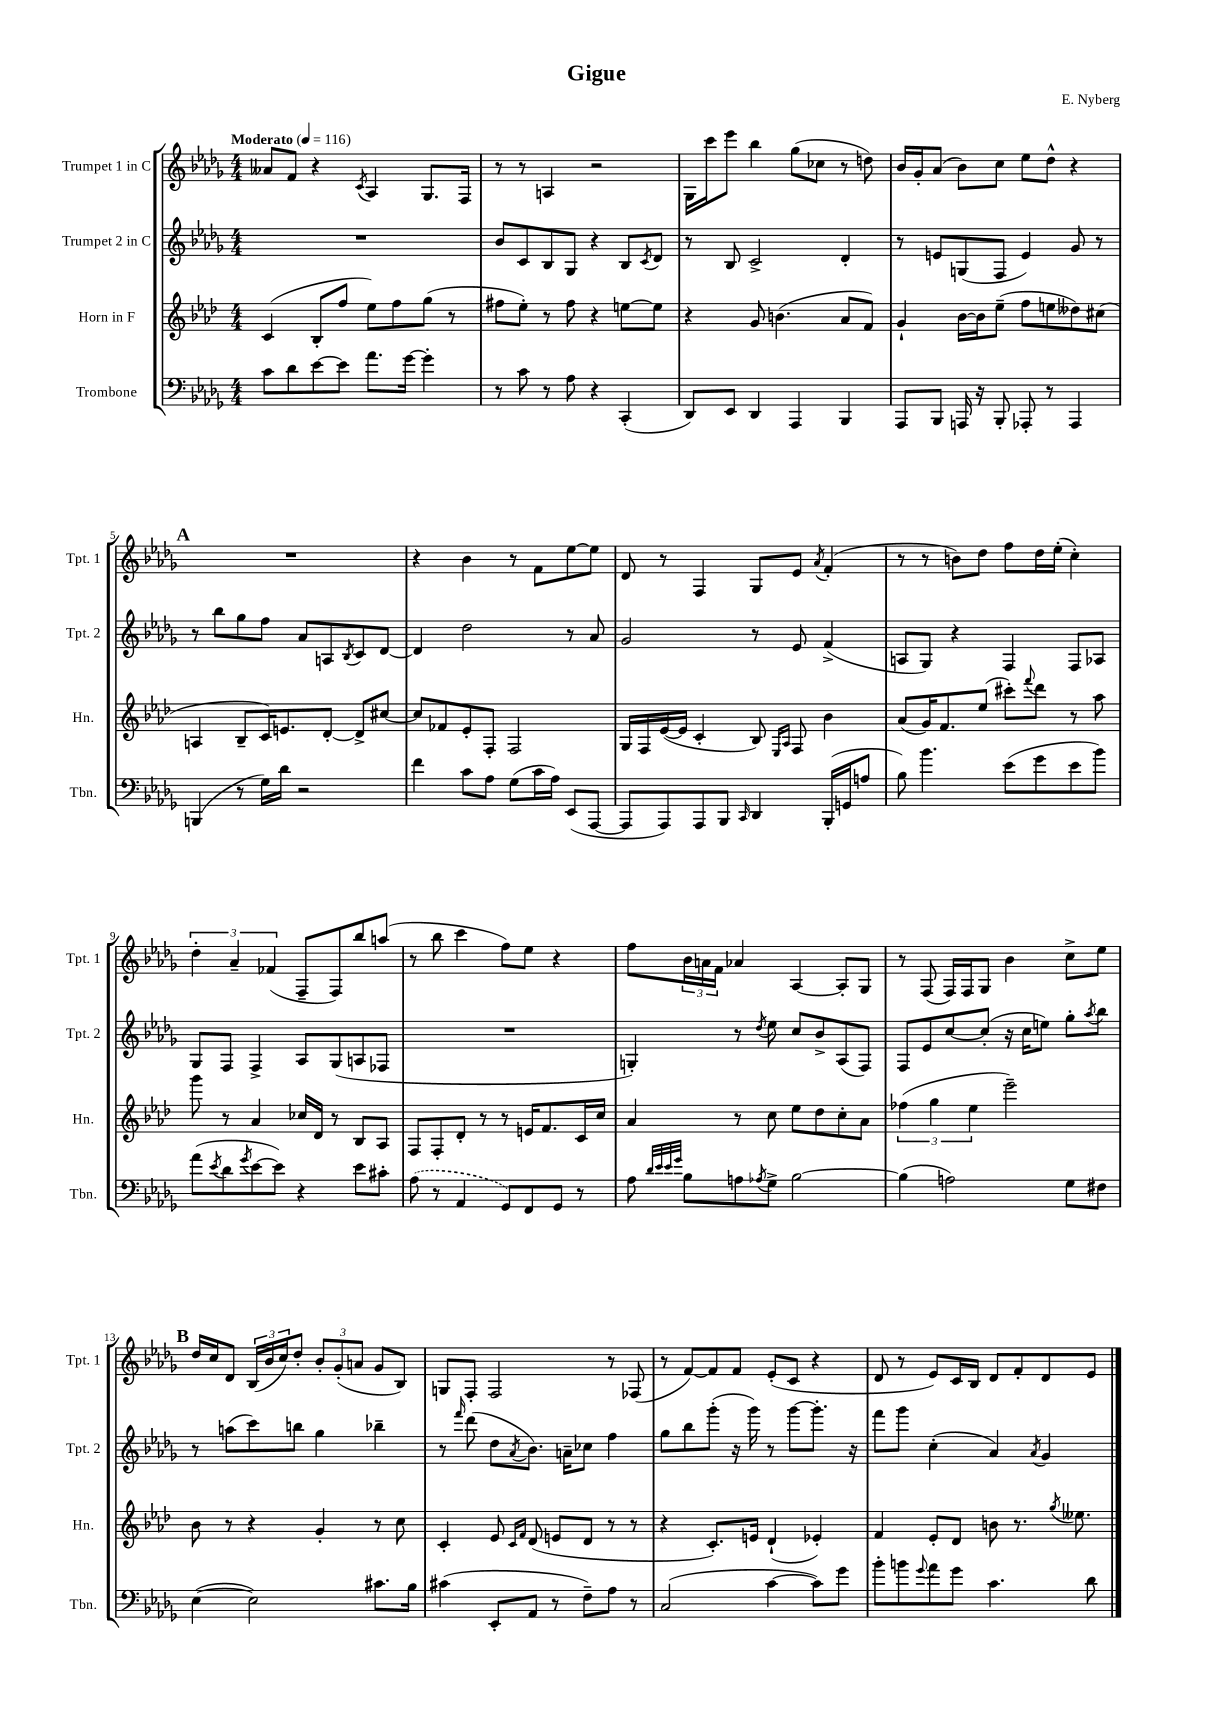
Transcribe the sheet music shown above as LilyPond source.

\header { title = "Gigue" composer = "E. Nyberg" }
<<
\new StaffGroup <<
\new Staff = "s0" \with { instrumentName = "Trumpet 1 in C" shortInstrumentName = "Tpt. 1" } {
    \clef treble \key des \major \numericTimeSignature \time 4/4 \tempo "Moderato" 4 = 116
    aeses'8 f'8 r4 \acciaccatura { c'8 } aes4 ges8. f16 |
    r8 r8 a4 r2 |
    ges16 c'''16 ees'''8 bes''4 ges''8( ces''8 r8 d''8) |
    bes'16 ges'16-. aes'8( bes'8) c''8 ees''8 des''8-^ r4 |
    \mark \markup { \bold "A" } R1 |
    r4 bes'4 r8 f'8 ees''8~ ees''8 |
    des'8 r8 f4 ges8 ees'8 \acciaccatura { aes'8 } f'4-.( |
    r8 r8 b'8) des''8 f''8 des''16 ees''16-.( c''4-.) |
    \tuplet 3/2 { des''4-. aes'4-- fes'4( } f8-- f8) bes''8 a''8( |
    r8 bes''8 c'''4 f''8) ees''8 r4 |
    f''8 \tuplet 3/2 { bes'16 a'16 f'16 } aes'4 aes4~ aes8-. ges8 |
    r8 f8( f16) f16 ges8 bes'4 c''8-> ees''8 |
    \mark \markup { \bold "B" } des''16 c''16 des'8 \tuplet 3/2 { bes16( bes'16 c''16) } des''8-. \tuplet 3/2 { bes'8-. ges'8-.( a'8 } ges'8 bes8) |
    g8 f8-. f2 r8 fes8( |
    r8 f'8~) f'8 f'8 ees'8-.( c'8 r4 |
    des'8 r8 ees'8) c'16 bes16 des'8 f'8-. des'8 ees'8 \bar "|." |
}
\new Staff = "s1" \with { instrumentName = "Trumpet 2 in C" shortInstrumentName = "Tpt. 2" } {
    \clef treble \key des \major \numericTimeSignature \time 4/4
    R1 |
    bes'8 c'8 bes8 ges8 r4 bes8 \acciaccatura { c'8 } des'8 |
    r8 bes8 c'2-> des'4-. |
    r8 e'8 g8( f8 e'4) ges'8 r8 |
    \mark \markup { \bold "A" } r8 bes''8 ges''8 f''8 aes'8 a8 \acciaccatura { bes8 } c'8 des'8~ |
    des'4 des''2 r8 aes'8 |
    ges'2 r8 ees'8 f'4->( |
    a8 ges8) r4 f4 f8 aes8 |
    ges8 f8 f4-> aes8 ges8( a8 fes8 |
    R1 |
    g4-.) r8 \acciaccatura { des''8 } ees''8 c''8 bes'8-> aes8( f8) |
    f8 ees'8 c''8~ c''8-.( r16 c''16 e''8) ges''8-. \acciaccatura { aes''8 } bes''8 |
    \mark \markup { \bold "B" } r8 a''8( c'''8) b''8 ges''4 bes''4-- |
    r8 \grace { f'''16 } des'''8( des''8 \acciaccatura { aes'8 } bes'8.) a'16-- ces''8 f''4 |
    ges''8 bes''8 ges'''8-.( r16 ges'''16) r8 ges'''8~ ges'''8.-. r16 |
    f'''8 ges'''8 c''4-.( aes'4) \acciaccatura { aes'8 } ges'4 \bar "|." |
}
\new Staff = "s2" \with { instrumentName = "Horn in F" shortInstrumentName = "Hn." } {
    \clef treble \key aes \major \numericTimeSignature \time 4/4
    c'4( bes8-. f''8 ees''8) f''8 g''8( r8 |
    fis''8 ees''8-.) r8 fis''8 r4 e''8~ e''8 |
    r4 g'8 b'4.( aes'8 f'8) |
    g'4-! bes'16~ bes'16 ees''8--( f''8 e''8 deses''8) cis''8( |
    \mark \markup { \bold "A" } a4 bes8-- c'16) e'8. des'8~-. des'8-> cis''8~ |
    cis''8 fes'8 ees'8-. f8-. f2 |
    g16 f16 ees'16~( ees'16 c'4-. bes8) \grace { ees16 aes16 } f8 bes'4 |
    aes'8( g'16) f'8. ees''8( cis'''8-.) \appoggiatura { f'''8 } des'''8 r8 aes''8 |
    g'''8 r8 aes'4 ces''16 des'16 r8 bes8 aes8 |
    f8 f8-. des'8-. r8 r8 e'16 f'8. c'16 c''16 |
    aes'4 r8 c''8 ees''8 des''8 c''8-. aes'8 |
    \tuplet 3/2 { fes''4( g''4 ees''4 } ees'''2--) |
    \mark \markup { \bold "B" } bes'8 r8 r4 g'4-. r8 c''8 |
    c'4-. ees'8 \grace { c'16 f'16 } des'8( e'8 des'8 r8 r8 |
    r4 c'8.-.) e'16 des'4-!( ees'4-.) |
    f'4 ees'8-. des'8 b'8 r8. \acciaccatura { g''8 } eeses''8. \bar "|." |
}
\new Staff = "s3" \with { instrumentName = "Trombone" shortInstrumentName = "Tbn." } {
    \clef bass \key des \major \numericTimeSignature \time 4/4
    c'8 des'8 ees'8~ ees'8 aes'8. ges'16~ ges'4-. |
    r8 c'8 r8 aes8 r4 c,4-.( |
    des,8) ees,8 des,4 aes,,4 bes,,4 |
    aes,,8 bes,,8 a,,16 r16 bes,,8-. aes,,8-. r8 aes,,4 |
    \mark \markup { \bold "A" } b,,4( r8 ges16) des'16 r2 |
    f'4 c'8 aes8 ges8( c'16 aes16) ees,8( aes,,8~ |
    aes,,8 aes,,8) aes,,8 bes,,8 \grace { c,16 } des,4 bes,,16-.( g,16 a8 |
    bes8) bes'4. ees'8( ges'8 ees'8 bes'8) |
    aes'8( \acciaccatura { ees'8 } des'8 \acciaccatura { ges'8 } ees'8~ ees'8) r4 ees'8 cis'8-. |
    \once \slurDashed aes8( r8 aes,4 ges,8) f,8 ges,8 r8 |
    aes8 \grace { des'32 ees'32 ees'32 ges'32 } bes8 a8 \acciaccatura { aes8 } ges8-> bes2~ |
    bes4( a2) ges8 fis8 |
    \mark \markup { \bold "B" } ees4~( ees2) cis'8. bes16 |
    cis'4( ees,8-. aes,8 r8 f8--) aes8 r8 |
    c2( c'4~ c'8) ges'8 |
    bes'8-. b'8 \appoggiatura { ges'8 } aes'8 ges'8 c'4. des'8 \bar "|." |
}
>>
>>
